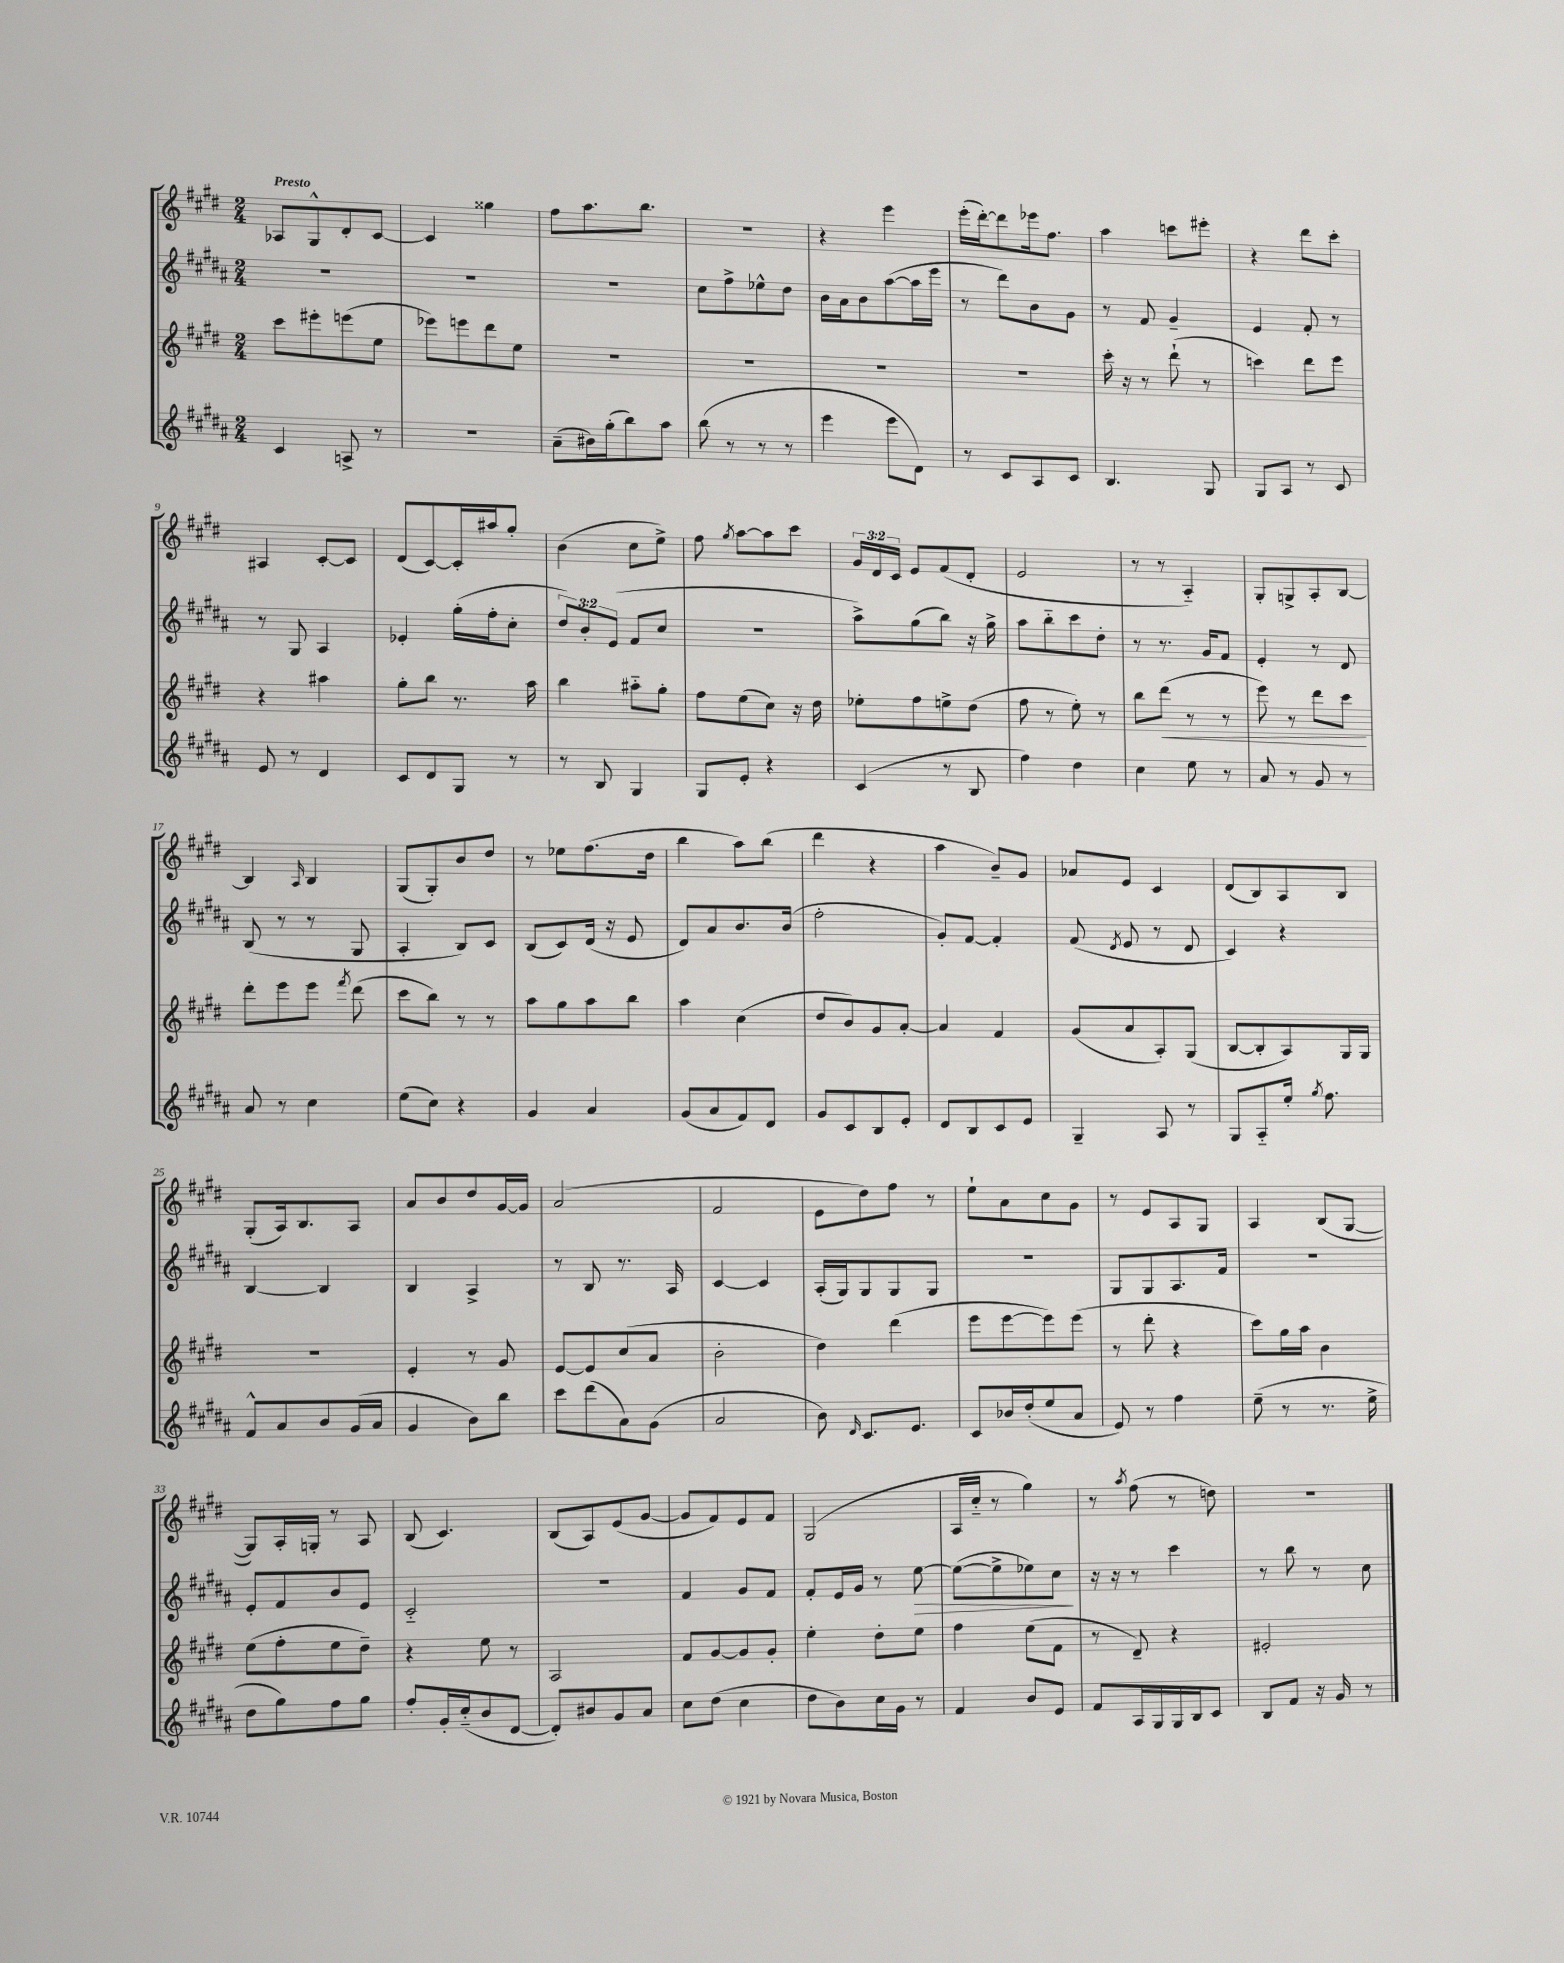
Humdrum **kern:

**kern	**kern	**dynam	**kern	**dynam	**kern
*part4	*part3	*part3	*part2	*part2	*part1
*staff4	*staff3	*staff3	*staff2	*staff2	*staff1
*clefG2	*clefG2	*	*clefG2	*	*clefG2
*k[f#c#g#d#a#]	*k[f#c#g#d#]	*	*k[f#c#g#d#a#]	*	*k[f#c#g#d#]
*M2/4	*M2/4	*	*M2/4	*	*M2/4
=1	=1	=1	=1	=1	=1
!	!	!	!	!	!LO:TX:a:B:t=Presto
4c#/	8ccc#\L	.	2r	.	8A-X/L
.	8eee#X'\	.	.	.	8G#^^/
8An^/	(8eeen\	.	.	.	8d#'/
8r	8ee\J	.	.	.	[8c#/J
=2	=2	=2	=2	=2	=2
2r	8eee-X\L)	.	2r	.	4c#/]
.	8eeen\	.	.	.	.
.	8ddd#\	.	.	.	4gg##X\
.	8ee\J	.	.	.	.
=3	=3	=3	=3	=3	=3
(8a#~\L	2r	.	2r	.	8ff#\L
16b#X\L)	.	.	.	.	8.aa\
(16gg#'\J	.	.	.	.	.
8bb\)	.	.	.	.	.
.	.	.	.	.	8.bb\J
8aa#\J	.	.	.	.	.
=4	=4	=4	=4	=4	=4
(8bb\	2r	.	8cc#\L	.	2r
8r	.	.	8ff#^\	.	.
8r	.	.	8ee-X^^\	.	.
8r	.	.	8dd#\J	.	.
=5	=5	=5	=5	=5	=5
4eee\	2r	.	16b\LL	.	4r
.	.	.	16a#\J	.	.
.	.	.	8b\	.	.
8eee\L	.	.	([8aa#\	.	4eee\
8d#\J)	.	.	16aa#\L]	.	.
.	.	.	16eee\JJ	.	.
=6	=6	=6	=6	=6	=6
8r	2r	.	8r	.	(16eee'\LL
.	.	.	.	.	[16ddd#'\J)
8c#/L	.	.	8ddd#\L)	.	8ddd#\]
8A#/	.	.	8b\	.	16eee-X\k
.	.	.	.	.	8.ff#\J
8c#/J	.	.	8g#\J	.	.
=7	=7	=7	=7	=7	=7
4.B/	16ccc#'\	.	8r	.	4aa\
.	16r	.	.	.	.
.	8r	.	8f#/	.	.
.	(8ddd#`\	.	4g#~/	.	8cccn\L
8G#/	8r	.	.	.	8eee#X'\J
=8	=8	=8	=8	=8	=8
8G#/L	4cccn\)	.	4e/	.	4r
8A#/J	.	.	.	.	.
8r	8ddd#\L	.	8f#'/	.	8ddd#\L
8c#/	8eee\J	.	8r	.	8ccc#'\J
!!LO:LB:g=z
=9	=9	=9	=9	=9	=9
8e/	4r	.	8r	.	4A#X/
8r	.	.	8G#/	.	.
4d#/	4aa#X\	.	4A#/	.	[8c#'/L
.	.	.	.	.	8c#/J]
=10	=10	=10	=10	=10	=10
8c#/L	8gg#'\L	.	4e-X'/	.	(8d#/L
8d#/	8bb\J	.	.	.	[8c#/)
8G#/J	8.r	.	(16gg#'\LL	.	16c#'/L]
.	.	.	16ff#'\J	.	16aa#X/J
8r	.	.	8cc#'\J	.	8gg#'/J
.	16aa\	.	.	.	.
=11	=11	=11	=11	=11	=11
8r	4bb\	.	12dd#/L)	.	(4b\
.	.	.	12b'/	.	.
8B/	.	.	.	.	.
.	.	.	(12e/J	.	.
4G#/	8aa#X\L	.	8f#/L	.	8cc#\L
.	8gg#'\J	.	8cc#/J	.	8ee^\J)
=12	=12	=12	=12	=12	=12
8G#/L	8ff#\L	.	2r	.	8ff#\
.	.	.	.	.	8qgg#/
8e'/J	(8ee\	.	.	.	[8aa\L
4r	8cc#\J)	.	.	.	8aa\]
.	16r	.	.	.	8ccc#\J
.	16dd#\	.	.	.	.
=13	=13	=13	=13	=13	=13
(4c#/	8ee-X'\L	.	8aa#^\L)	.	24g#/LL
.	.	.	.	.	24d#/
.	.	.	.	.	24c#/JJ
.	8ff#\	.	(8gg#\	.	8e/L
8r	8een^\	.	8bb\J)	.	(8f#/
8B/	(8dd#\J	.	16r	.	8d#'/J
.	.	.	16gg#^\	.	.
=14	=14	=14	=14	=14	=14
4ff#\)	8ff#\	.	8aa#\L	.	2e/
.	8r	.	8bb\	.	.
4dd#\	8ee'\)	.	8ccc#\	.	.
.	8r	.	8dd#'\J	.	.
=15	=15	=15	=15	=15	=15
4cc#\	8bb\L	.	8r	.	8r
!	!	!LO:HP:b	!	!	!
.	(8ddd#\J	<	8.r	.	8r
8ee\	8r	.	.	.	4A/)
.	.	.	16g#/KL	.	.
8r	8r	.	8f#/J	.	.
=16	=16	=16	=16	=16	=16
8a#/	8eee\)	.	4e'/	.	8G#'/L
8r	8r	.	.	.	8Gn^/
8g#/	8ddd#\L	.	8r	.	8A'/
8r	8ccc#\J	.	8d#/	.	[8B/J
.	.	[	.	.	.
!!LO:LB:g=z
=17	=17	=17	=17	=17	=17
8a#/	8ddd#'\L	.	(8B/	.	4B/]
8r	8eee\	.	8r	.	.
.	.	.	.	.	16qqA/
4cc#\	8eee\J	.	8r	.	4B/
.	8qfff#/	.	.	.	.
.	(8ddd#\	.	8G#/	.	.
=18	=18	=18	=18	=18	=18
(8ee\L	8ccc#\L	.	4A#'/	.	(8G#/L
8cc#\J)	8bb\J)	.	.	.	8G#'/)
4r	8r	.	8B/L)	.	8b/
.	8r	.	8c#/J	.	8dd#/J
=19	=19	=19	=19	=19	=19
4g#/	8aa\L	.	(8B/L	.	8r
.	8gg#\	.	8c#/)	.	8ee-X\L
4a#/	8aa\	.	(16d#/Jk	.	(8.ff#\
.	.	.	16r	.	.
.	8bb\J	.	8e/	.	.
.	.	.	.	.	16dd#\Jk
=20	=20	=20	=20	=20	=20
(8g#/L	4aa\	.	8d#/L)	.	4bb\
8a#/	.	.	8a#/	.	.
8f#/)	(4cc#\	.	8.b/	.	8aa\L)
8d#/J	.	.	.	.	(8bb\J
.	.	.	(16b/Jk	.	.
=21	=21	=21	=21	=21	=21
8g#/L	8dd#/L	.	2ff#'\	.	4ddd#\
8c#/	8b/)	.	.	.	.
8B/	8g#/	.	.	.	4r
8e'/J	[8a'/J	.	.	.	.
=22	=22	=22	=22	=22	=22
8d#/L	4a/]	.	8g#'/L)	.	4aa\
8B/	.	.	[8f#/J	.	.
8c#/	4f#/	.	4f#'/]	.	8b~/L)
8e/J	.	.	.	.	8g#/J
=23	=23	=23	=23	=23	=23
4G#~/	(8g#/L	.	(8f#/	.	8a-X/L
.	.	.	8qd#/	.	.
.	8a/	.	8e/	.	8e/J
8A#/	8A'/)	.	8r	.	4c#/
8r	(8G#/J	.	8d#/	.	.
=24	=24	=24	=24	=24	=24
8G#/L	[8B/L	.	4c#/)	.	(8d#/L
8A#/	8B'/]	.	.	.	8B/)
16ee'/Jk	8A/)	.	4r	.	8A/
8qgg#/	.	.	.	.	.
8.ff#\	.	.	.	.	.
.	16G#/L	.	.	.	8B/J
.	16G#/JJ	.	.	.	.
!!LO:LB:g=z
=25	=25	=25	=25	=25	=25
8f#^^/L	2r	.	[4B/	.	(8G#'/L
8a#/	.	.	.	.	16A/k)
.	.	.	.	.	8.B/
8b/	.	.	4B/]	.	.
(16g#/L	.	.	.	.	8A/J
16a#/JJ	.	.	.	.	.
=26	=26	=26	=26	=26	=26
4g#/	4e'/	.	4B/	.	8a/L
.	.	.	.	.	8b/
8b\L)	8r	.	4A#^/	.	8dd#/
8bb\J	8g#/	.	.	.	[16g#/L
.	.	.	.	.	16g#/JJ]
=27	=27	=27	=27	=27	=27
8ccc#\L	[8e/L	.	8r	.	(2a/
(8ddd#\	8e/]	.	8B/	.	.
8a#\)	(8cc#/	.	8.r	.	.
(8g#\J	8a/J	.	.	.	.
.	.	.	16A#/	.	.
=28	=28	=28	=28	=28	=28
2a#/	2b'\	.	[4c#/	.	2f#/
.	.	.	4c#/]	.	.
=29	=29	=29	=29	=29	=29
8b\)	4dd#\)	.	(16A#'/LL	.	8e\L
.	.	.	16G#/J)	.	.
16qqd#/	.	.	.	.	.
8.c#/L	.	.	8G#/	.	8dd#\)
.	(4ddd#\	.	8G#/	.	8ff#\J
8.e/J	.	.	.	.	.
.	.	.	8G#/J	.	8r
=30	=30	=30	=30	=30	=30
8c#/L	8eee\L	.	2r	.	8ee`\L
16b-X/L	[8eee\	.	.	.	8a\
(16dd#'/J	.	.	.	.	.
8ee/	8eee\])	.	.	.	8cc#\
8a#/J	(8eee\J	.	.	.	8g#\J
=31	=31	=31	=31	=31	=31
8e/)	8r	.	8G#/L	.	8r
8r	8ddd#'\	.	8G#/	.	8e/L
4ff#\	4r	.	8.A#/	.	8A/
.	.	.	.	.	8G#/J
.	.	.	16f#/Jk	.	.
=32	=32	=32	=32	=32	=32
(8ee~\	8ccc#\L)	.	2r	.	4A/
8r	16gg#\L	.	.	.	.
.	16aa\JJ	.	.	.	.
8.r	4b\	.	.	.	(8B/L
.	.	.	.	.	[8G#/J
16ee^\	.	.	.	.	.
!!LO:LB:g=z
=33	=33	=33	=33	=33	=33
8dd#\L	(8ee\L	.	8e'/L	.	8G#/L])
8gg#\)	8ff#'\	.	8f#/	.	16A'/L
.	.	.	.	.	16Gn'/JJ
8ff#\	8ee\	.	8b/	.	8r
8gg#\J	8dd#~\J)	.	8e/J	.	8A/
=34	=34	=34	=34	=34	=34
8ff#'/L	4r	.	2c#/	.	(8B/
16g#'/L	.	.	.	.	4.c#/)
(16cc#/J	.	.	.	.	.
8b/	8ee\	.	.	.	.
[8d#/J	8r	.	.	.	.
=35	=35	=35	=35	=35	=35
8d#'/L])	2A/	.	2r	.	(8B/L
8b#X/	.	.	.	.	8A/)
8g#/	.	.	.	.	(8e/
8a#/J	.	.	.	.	[8g#/J
=36	=36	=36	=36	=36	=36
8cc#\L	8f#/L	.	4f#/	.	8g#/L]
(8dd#\J	[8g#/	.	.	.	8f#/)
4cc#\	8g#/]	.	8g#/L	.	8e/
.	8g#'/J	.	8f#/J	.	8f#/J
=37	=37	=37	=37	=37	=37
8dd#\L	4ee'\	.	8f#'/L	.	(2G#/
8b\)	.	.	16e/L	.	.
.	.	.	16g#/JJ	.	.
16cc#\L	8dd#'\L	.	8r	.	.
16g#\JJ	.	.	.	.	.
!	!	!	!	!LO:HP:b	!
8r	8ee\J	.	[8ee\	>	.
=38	=38	=38	=38	=38	=38
4f#/	4ff#\	.	(8ee\L_	.	16A/LL
.	.	.	.	.	16cc#/JJ
.	.	.	8ee^\]	.	8r
8b/L	(8ee\L	.	8ee-X\)	.	4gg#\)
8e/J	8f#\J	.	8cc#\J	.	.
.	.	.	.	]	.
=39	=39	=39	=39	=39	=39
8f#/L	8r	.	16r	.	8r
.	.	.	16r	.	.
.	.	.	.	.	8qaa/
16A#/L	8d#~/)	.	8r	.	(8ff#\
16G#/	.	.	.	.	.
16G#/	4r	.	4ccc#\	.	8r
16B/J	.	.	.	.	.
8c#/J	.	.	.	.	8ddn\)
=40	=40	=40	=40	=40	=40
8B/L	2e#X'/	.	8r	.	2r
8f#/J	.	.	8bb\	.	.
16r	.	.	8r	.	.
16g#/	.	.	.	.	.
8r	.	.	8cc#\	.	.
==	==	==	==	==	==
*-	*-	*-	*-	*-	*-
